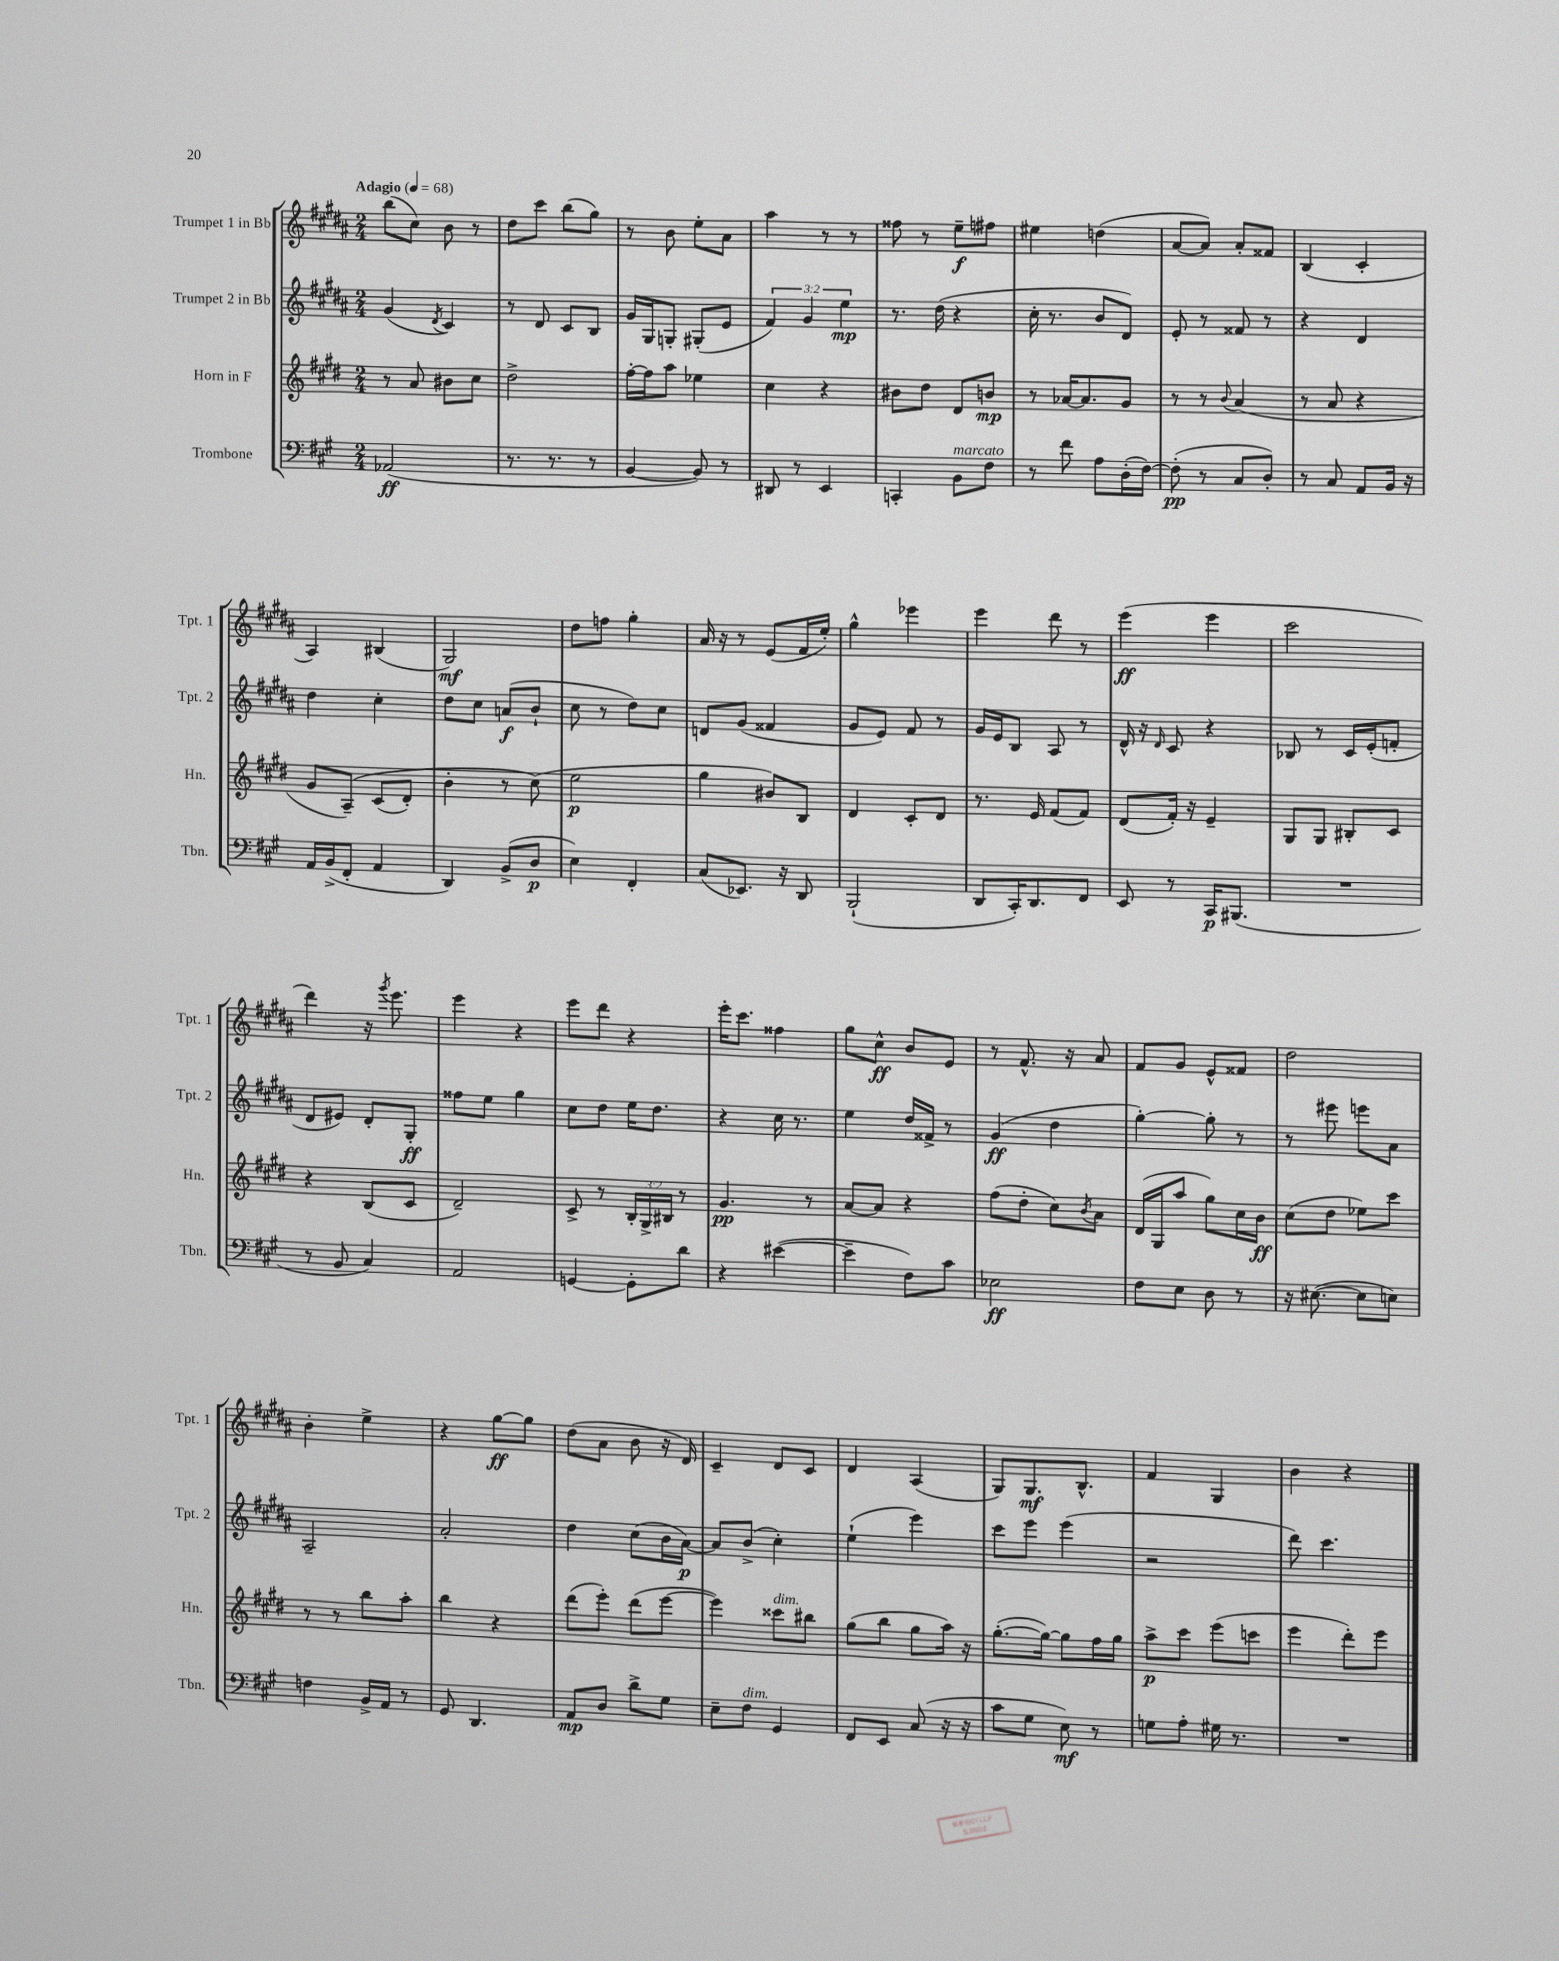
<<
\new StaffGroup <<
\new Staff = "s0" \with { instrumentName = "Trumpet 1 in Bb" shortInstrumentName = "Tpt. 1" } {
    \clef treble \key b \major \numericTimeSignature \time 2/4 \tempo "Adagio" 4 = 68
    b''8( cis''8) b'8 r8 |
    dis''8 cis'''8 b''8( gis''8) |
    r8 b'8 e''8-. ais'8 |
    ais''4 r8 r8 |
    fisis''8 r8 e''8--\f fis''8 |
    eis''4 d''4( |
    ais'8~ ais'8) ais'8-. fisis'8 |
    b4( cis'4-. |
    ais4) bis4( |
    gis2\mf) |
    dis''8 f''8 gis''4-. |
    ais'16 r16 r8 e'8( fis'16 e''16-.) |
    gis''4-^ ees'''4 |
    e'''4 dis'''8 r8 |
    e'''4\ff( e'''4 |
    cis'''2 |
    dis'''4) r16 \acciaccatura { gis'''8 } e'''8. |
    e'''4 r4 |
    e'''8 dis'''8 r4 |
    e'''16-. cis'''8. fisis''4 |
    gis''8 cis''8-^\ff b'8 e'8 |
    r8 fis'8.-^ r16 ais'8 |
    fis'8 gis'8 e'8-^ fisis'8 |
    dis''2 |
    b'4-. e''4-> |
    r4 gis''8~\ff gis''8 |
    dis''8( ais'8 b'8 r16 dis'16) |
    cis'4-- dis'8 cis'8 |
    dis'4 ais4( |
    gis8) gis8.\mf b8.-^ |
    fis'4 gis4 |
    b'4 r4 \bar "|." |
}
\new Staff = "s1" \with { instrumentName = "Trumpet 2 in Bb" shortInstrumentName = "Tpt. 2" } {
    \clef treble \key b \major \numericTimeSignature \time 2/4 \override Staff.TupletNumber.text = #tuplet-number::calc-fraction-text
    gis'4( \acciaccatura { dis'8 } cis'4) |
    r8 dis'8 cis'8 b8 |
    gis'16 gis16 g8-. gis8-.( e'8 |
    \tuplet 3/2 { fis'4) gis'4 e''4\mp } |
    r8. dis''16( r4 |
    cis''16-. r8. b'8 dis'8) |
    e'8-. r8 fisis'8 r8 |
    r4 dis'4 |
    dis''4 cis''4-. |
    dis''8 cis''8 a'8\f( b'8-! |
    cis''8 r8 dis''8) cis''8 |
    d'8 gis'8( fisis'4 |
    gis'8 e'8) fis'8 r8 |
    gis'16 e'16 b8 ais8 r8 |
    dis'16-^ r16 \grace { dis'16 } cis'8 r4 |
    bes8 r8 cis'16 e'16-.( f'8-. |
    dis'8 eis'8) dis'8-. gis8-.\ff |
    fisis''8 e''8 gis''4 |
    cis''8 dis''8 e''16 dis''8. |
    r4 cis''16 r8. |
    e''4 dis''16 fisis'16-> r8 |
    gis'4\ff( dis''4 |
    gis''4~-.) gis''8-. r8 |
    r8 eis'''8 e'''8 ais'8 |
    ais2-- |
    ais'2-. |
    dis''4 cis''8( b'16 ais'16~\p) |
    ais'8 b'8->( cis''4-.) |
    e''4-!( e'''4) |
    cis'''8 e'''8 e'''4( |
    r2 |
    dis'''8) cis'''4. \bar "|." |
}
\new Staff = "s2" \with { instrumentName = "Horn in F" shortInstrumentName = "Hn." } {
    \clef treble \key e \major \numericTimeSignature \time 2/4 \override Staff.TupletNumber.text = #tuplet-number::calc-fraction-text
    r8 a'8 bis'8 cis''8 |
    dis''2-> |
    fis''16~-. fis''16 a''8 ees''4 |
    cis''4 r4 |
    bis'8 dis''8 dis'8 b'8\mp |
    r8 aes'16~ aes'8. gis'8 |
    r8 r8 \appoggiatura { b'8 } a'4( |
    r8 a'8 r4 |
    gis'8 a8--)\( cis'8( dis'8-.) |
    b'4-. r8 cis''8(\) |
    e''2\p |
    gis''4 bis'8) b8 |
    dis'4 cis'8-. dis'8 |
    r8. e'16 fis'8( fis'8) |
    dis'8( fis'16-.) r16 e'4-- |
    gis8 gis8 bis8-. cis'8 |
    r4 b8( cis'8 |
    dis'2--) |
    cis'8-> r8 \tuplet 3/2 { b16-. gis16-> bis16 } r8 |
    gis'4.\pp r8 |
    a'8~ a'8 r4 |
    fis''8( dis''8-. cis''8) \acciaccatura { b'8 } a'8 |
    dis'16( gis16 a''8 gis''8) cis''16 b'16\ff |
    cis''8( dis''8 ees''8) cis'''8 |
    r8 r8 b''8 a''8-. |
    b''4 r4 |
    dis'''8( e'''8-.) dis'''8( e'''8~ |
    e'''4) cisis'''8^\markup { \italic "dim." } bis''8 |
    gis''8( b''8 gis''8 a''16) r16 |
    gis''8.~-.( gis''16~) gis''8 fis''16 gis''16 |
    a''8->\p cis'''8 e'''8( c'''8 |
    e'''4 dis'''8-.) e'''8 \bar "|." |
}
\new Staff = "s3" \with { instrumentName = "Trombone" shortInstrumentName = "Tbn." } {
    \clef bass \key a \major \numericTimeSignature \time 2/4
    aes,2\ff( |
    r8. r8. r8 |
    b,4~ b,8) r8 |
    dis,8 r8 e,4 |
    c,4-. b,8^\markup { \italic "marcato" } fis8 |
    r8 fis'8 a8 d16-.( fis16~) |
    fis8-.\pp( r8 cis8 d8-.) |
    r8 cis8 a,8 b,16 r16 |
    a,16 b,16->( fis,8-. a,4 |
    d,4) b,8->( d8\p |
    e4) fis,4-. |
    cis8( ees,8.) r16 d,8 |
    b,,2-!( |
    d,8 cis,16-.) d,8. fis,8 |
    e,8 r8 cis,16\p bis,,8.( |
    R2 |
    r8 b,8 cis4) |
    a,2 |
    g,4~ g,8-. d'8 |
    r4 eis'4~( |
    eis'4-- fis8) cis'8 |
    ees2\ff |
    fis8 e8 d8 r8 |
    r16 eis8.~( eis8 e8) |
    f4 b,16-> a,16 r8 |
    gis,8 d,4. |
    a,8\mp d8 d'8-> gis8 |
    e8-- fis8^\markup { \italic "dim." } gis,4 |
    fis,8 e,8 cis8( r16 r16 |
    cis'8 gis8 e8\mf) r8 |
    g8 a8-. gis16 r8. |
    R2 \bar "|." |
}
>>
>>
\layout { \context { \Score \remove "Bar_number_engraver" } }
